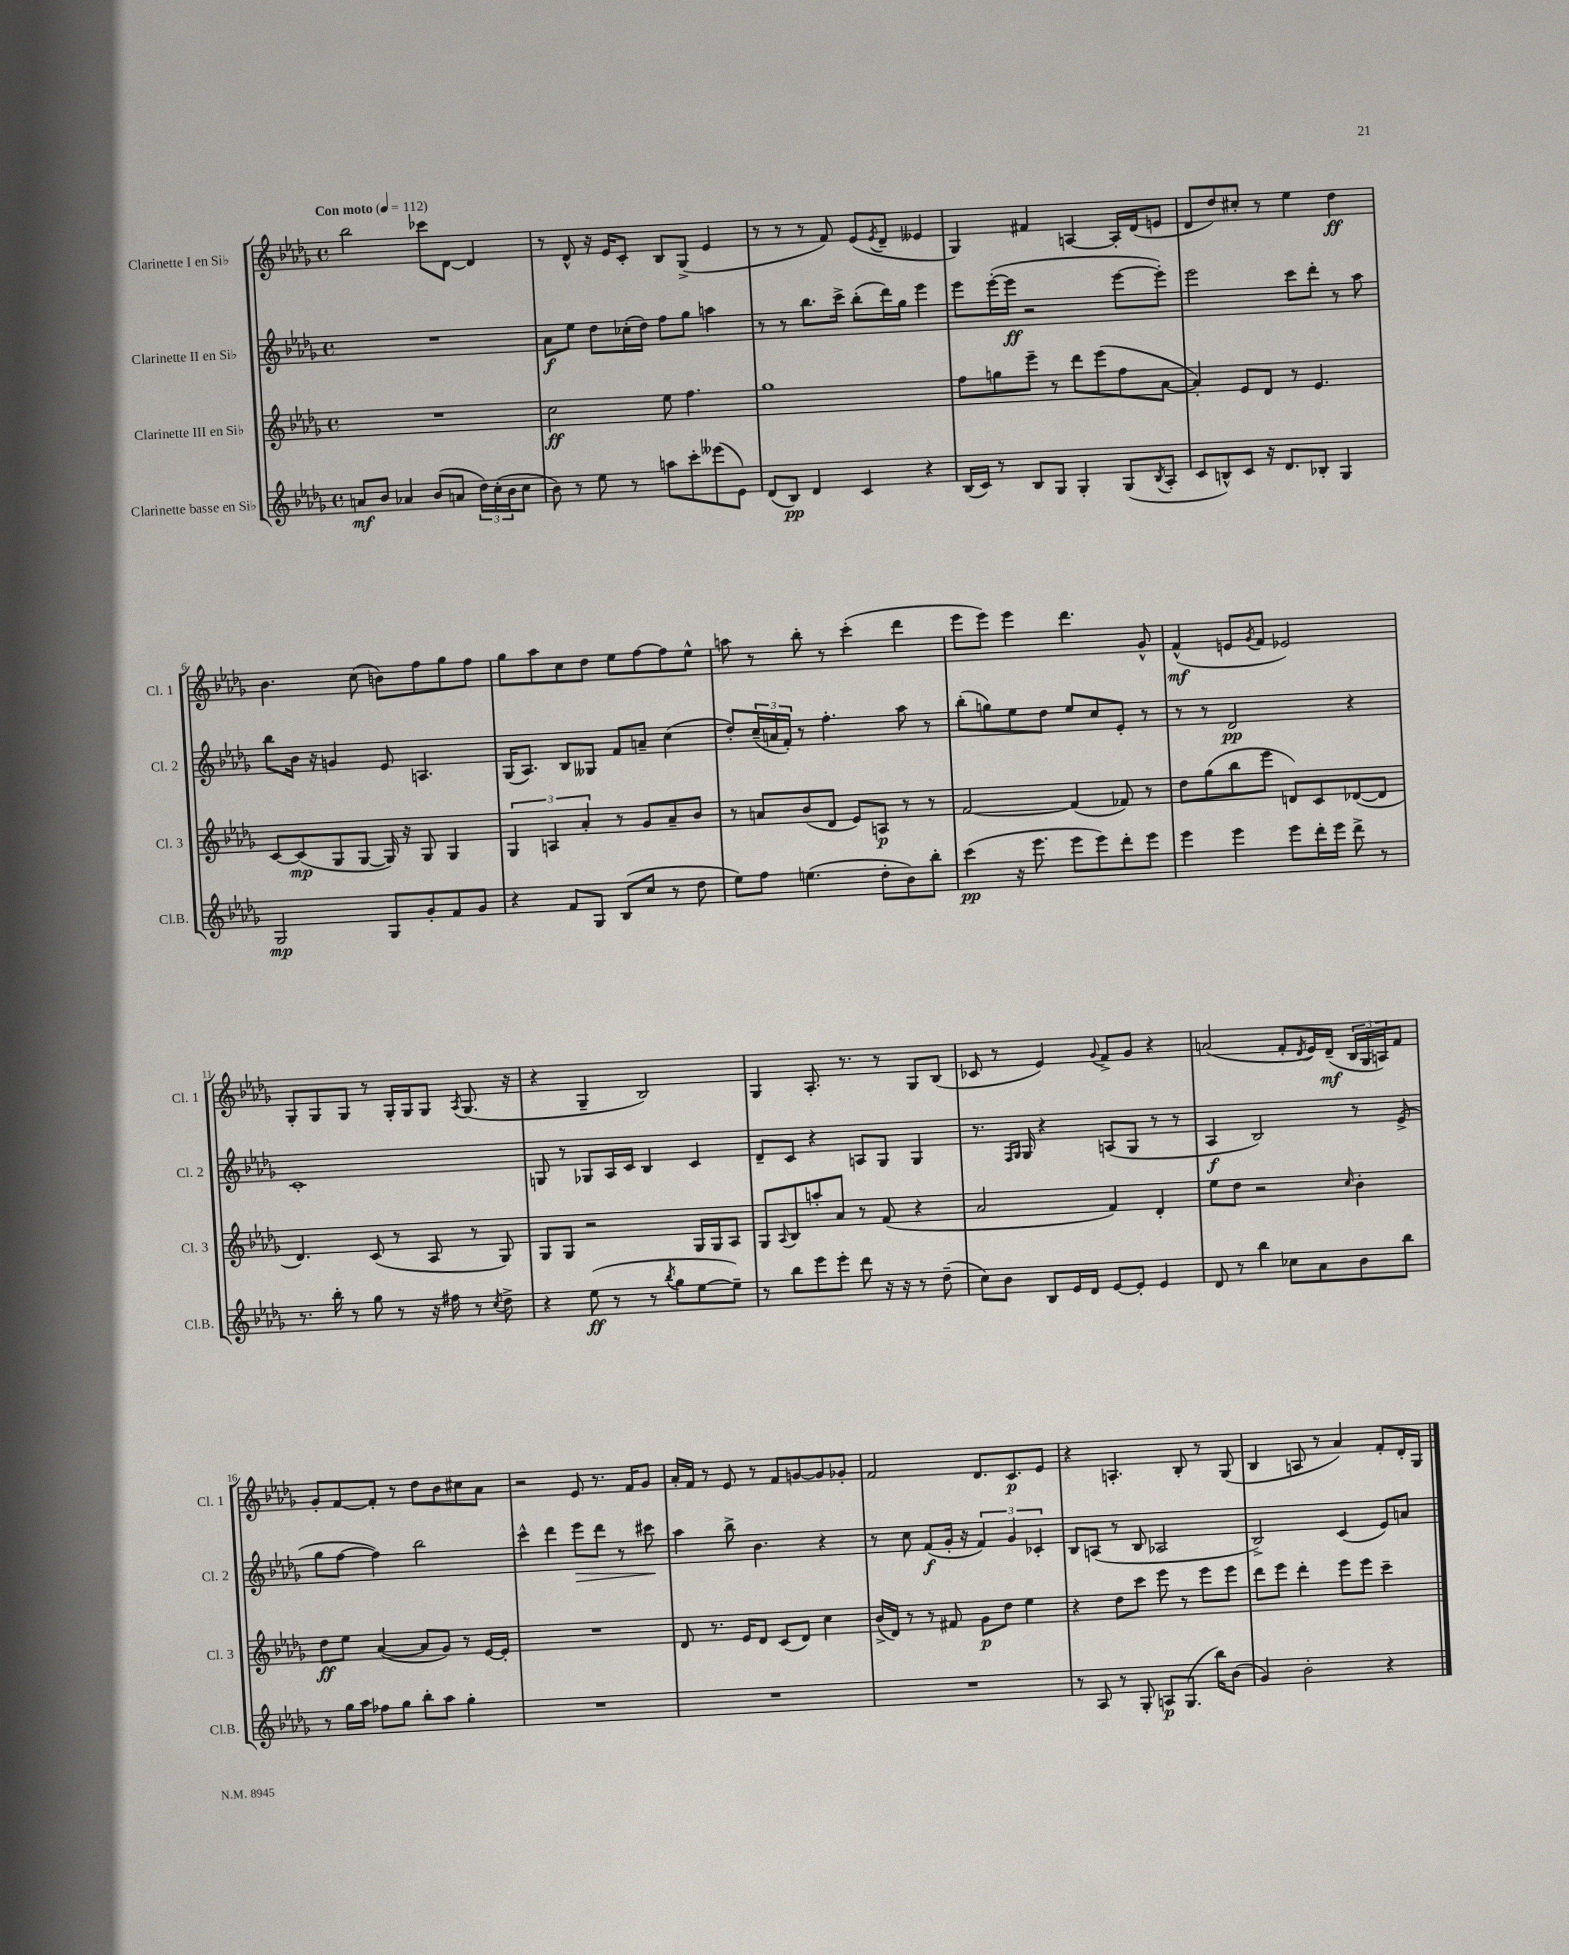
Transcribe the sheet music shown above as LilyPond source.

<<
\new StaffGroup <<
\new Staff = "s0" \with { instrumentName = "Clarinette I en Sib" shortInstrumentName = "Cl. 1" } {
    \clef treble \key des \major \defaultTimeSignature \time 4/4 \tempo "Con moto" 4 = 112
    bes''2 ces'''8 des'8~ des'4 |
    r8 des'8-^ r16 ees'16 c'8-. bes8 ges8->( ees'4 |
    r8 r8 r8 f'8) ees'8( \acciaccatura { ees'8 } des'8-- eeses'4 |
    ges4) fis'4 a4~ a16-. des'16( e'8 |
    des'8 des''8) cis''8-. r8 ees''4 des''4\ff |
    bes'4. c''8( b'8) f''8 ges''8 f''8 |
    ges''8 aes''8 c''8 des''8 ees''8 f''8~ f''8 ees''8-^ |
    a''8 r8 bes''8-. r8 c'''4-.( des'''4 |
    ees'''8 ees'''8) ees'''4 des'''4. ges'8-^ |
    f'4-^\mf( e'8 \acciaccatura { ges'8 } f'8 ees'2) |
    ges8-. ges8 ges8 r8 ges16-. ges16 ges8 \acciaccatura { aes8 } ges8.( r16 |
    r4 ges4-- bes2) |
    ges4 aes8.-. r8. r8 ges8 bes8( |
    ces'8 r8 ees'4) \appoggiatura { ges'8 } f'8-> ges'8 r4 |
    a'2( f'8-. \acciaccatura { des'8 } ees'16) des'16--\mf( \tuplet 3/2 { bes16 ges16 a16) } f'8 |
    ges'8-. f'8~ f'8-. r8 des''8 bes'8 cis''8 aes'8 |
    r2 ees'8 r8. f'16 ges'8 |
    aes'16-. f'16 r8 ees'8 r8 f'8 g'8~ g'8 ges'8-. |
    f'2 des'8. c'8.\p ees'8 |
    r4 a4.-. bes8-. r8 ges8( |
    bes4 a8 r8 aes'4) f'8-. des'16-. ges16 \bar "|." |
}
\new Staff = "s1" \with { instrumentName = "Clarinette II en Sib" shortInstrumentName = "Cl. 2" } {
    \clef treble \key des \major \defaultTimeSignature \time 4/4
    R1 |
    aes'8\f ees''8 des''8 ces''16-.( des''16) f''8 ges''8 a''4 |
    r8 r8 bes''8. c'''16-> bes''8-.( des'''16) ges''16 ees'''4 |
    ees'''8 ees'''16~-.( ees'''16\ff r2 ees'''8~ ees'''8-.) |
    ees'''2 c'''8 des'''8-. r8 aes''8 |
    bes''8 bes'16 r16 g'4 ees'8 a4. |
    ges16( aes8.) bes8 geses8 f'8 a'8-- c''4( |
    des''8-.) \tuplet 3/2 { c''16--( a'16 f'16-.) } r8 f''4.-. aes''8 r8 |
    bes''8-.( g''8) ees''8 des''8 ees''8 c''8 ees'8-. r8 |
    r8 r8 des'2\pp r4 |
    c'1-. |
    g8 r8 ges8 aes16 c'16 bes4 c'4 |
    des'8-- c'8 r4 a8 ges8 ges4 |
    r8. \grace { f16 ges16 } ges16 r4 a8( ges8 r8 r8 |
    aes4\f bes2) r8 ees'8->( |
    ges''8 f''8~ f''4) bes''2 |
    c'''4-^ des'''4 ees'''8\> des'''8 r8 cis'''8\! |
    aes''4 bes''8-> bes'4. r4 |
    r8 c''8 f'8\f( ges'16-. r16 \tuplet 3/2 { f'4) ges'4 ces'4-. } |
    bes8 a8( r8 bes8 aes2 |
    bes2->) c'4( ees'8) a'8 \bar "|." |
}
\new Staff = "s2" \with { instrumentName = "Clarinette III en Sib" shortInstrumentName = "Cl. 3" } {
    \clef treble \key des \major \defaultTimeSignature \time 4/4
    R1 |
    c''2\ff ees''8 f''4. |
    ges''1 |
    f''8 g''8 ees'''8-- r8 des'''8 ees'''8( f''8 aes'8~ |
    aes'4-.) ees'8 des'8 r8 ees'4. |
    c'8~ c'8\mp( ges8 ges8~ ges16) r16 ges8 ges4 |
    \tuplet 3/2 { ges4 a4 aes'4-. } r8 ges'8 aes'8-- bes'8 |
    r8 a'8 bes'8( des'8 ees'8) a8\p r8 r8 |
    f'2~ f'4( fes'8) r8 |
    des''8 ges''8( bes''8 ees'''8 d'8) c'8 des'8~( des'8 |
    des'4.) c'8( r8 aes8 r8 ges8) |
    ges8 ges8 r2 ges16 ges16 aes8 |
    ges8 \appoggiatura { aes8 } bes8 a''8-. aes'8 r8 f'8( r4 |
    aes'2 f'4) des'4-. |
    ees''8 des''8 r2 \grace { c''16 } bes'4-. |
    des''8\ff ees''8 aes'4~( aes'8 ges'8) r8 ees'16~ ees'16-. |
    R1 |
    des'8 r8. ees'16 des'8 c'8( des'8) c''4 |
    bes'16->( des'16) r8 r8 fis'8 ges'8\p des''8 ees''4 |
    r4 des''8 c'''8 ees'''8 r8 ees'''8 ees'''8 |
    des'''8 ees'''8 des'''4-. ees'''8 ees'''8 c'''4-- \bar "|." |
}
\new Staff = "s3" \with { instrumentName = "Clarinette basse en Sib" shortInstrumentName = "Cl.B." } {
    \clef treble \key des \major \defaultTimeSignature \time 4/4
    a'8\mf bes'8 aes'4 bes'8( a'8 \tuplet 3/2 { des''16) c''16-.( bes'16 } c''8 |
    bes'8) r8 ees''8 r8 a''8 c'''8-. eeses'''8( ees'8) |
    des'8( bes8\pp) des'4 c'4 r4 |
    bes16( c'16) r8 bes8 ges8 ges4-. ges8( \acciaccatura { bes8 } aes8-. |
    c'8 b8-^) c'8 r16 des'8. bes8-. ges4 |
    ges2\mp ges8 ges'8-. f'8 ges'8 |
    r4 f'8 ges8 bes8( c''8 r8 des''8 |
    ees''8) f''8 e''4.( des''8-. bes'8) bes''8-. |
    c'''4\pp( r16 ees'''8. ees'''8 ees'''8) des'''8-. ees'''8 |
    ees'''4 ees'''4 ees'''8 des'''16-. ees'''16 des'''8-> r8 |
    r8. bes''16-. r8 ges''8 r8 r16 fis''16 r8 \acciaccatura { c''8 } des''8-> |
    r4 ees''8\ff( r8 r8 \acciaccatura { bes''8 } ges''8 ees''8~ ees''8--) |
    r8 bes''8 ees'''8 ees'''8-. des'''8 r16 r16 r8 des''8--( |
    c''8) bes'8 bes8 ees'16 des'16 ees'8~ ees'8-. ees'4 |
    des'8 r8 bes''4 ces''8 aes'8 bes'8 bes''8 |
    r8 ges''16 aes''16 fes''8 ges''8 bes''8-. aes''8 ges''4-. |
    R1 |
    R1 |
    R1 |
    r8 aes8 r8 ges8-. a8\p ges8.( bes''16) bes'8( |
    ges'4) bes'2-. r4 \bar "|." |
}
>>
>>
